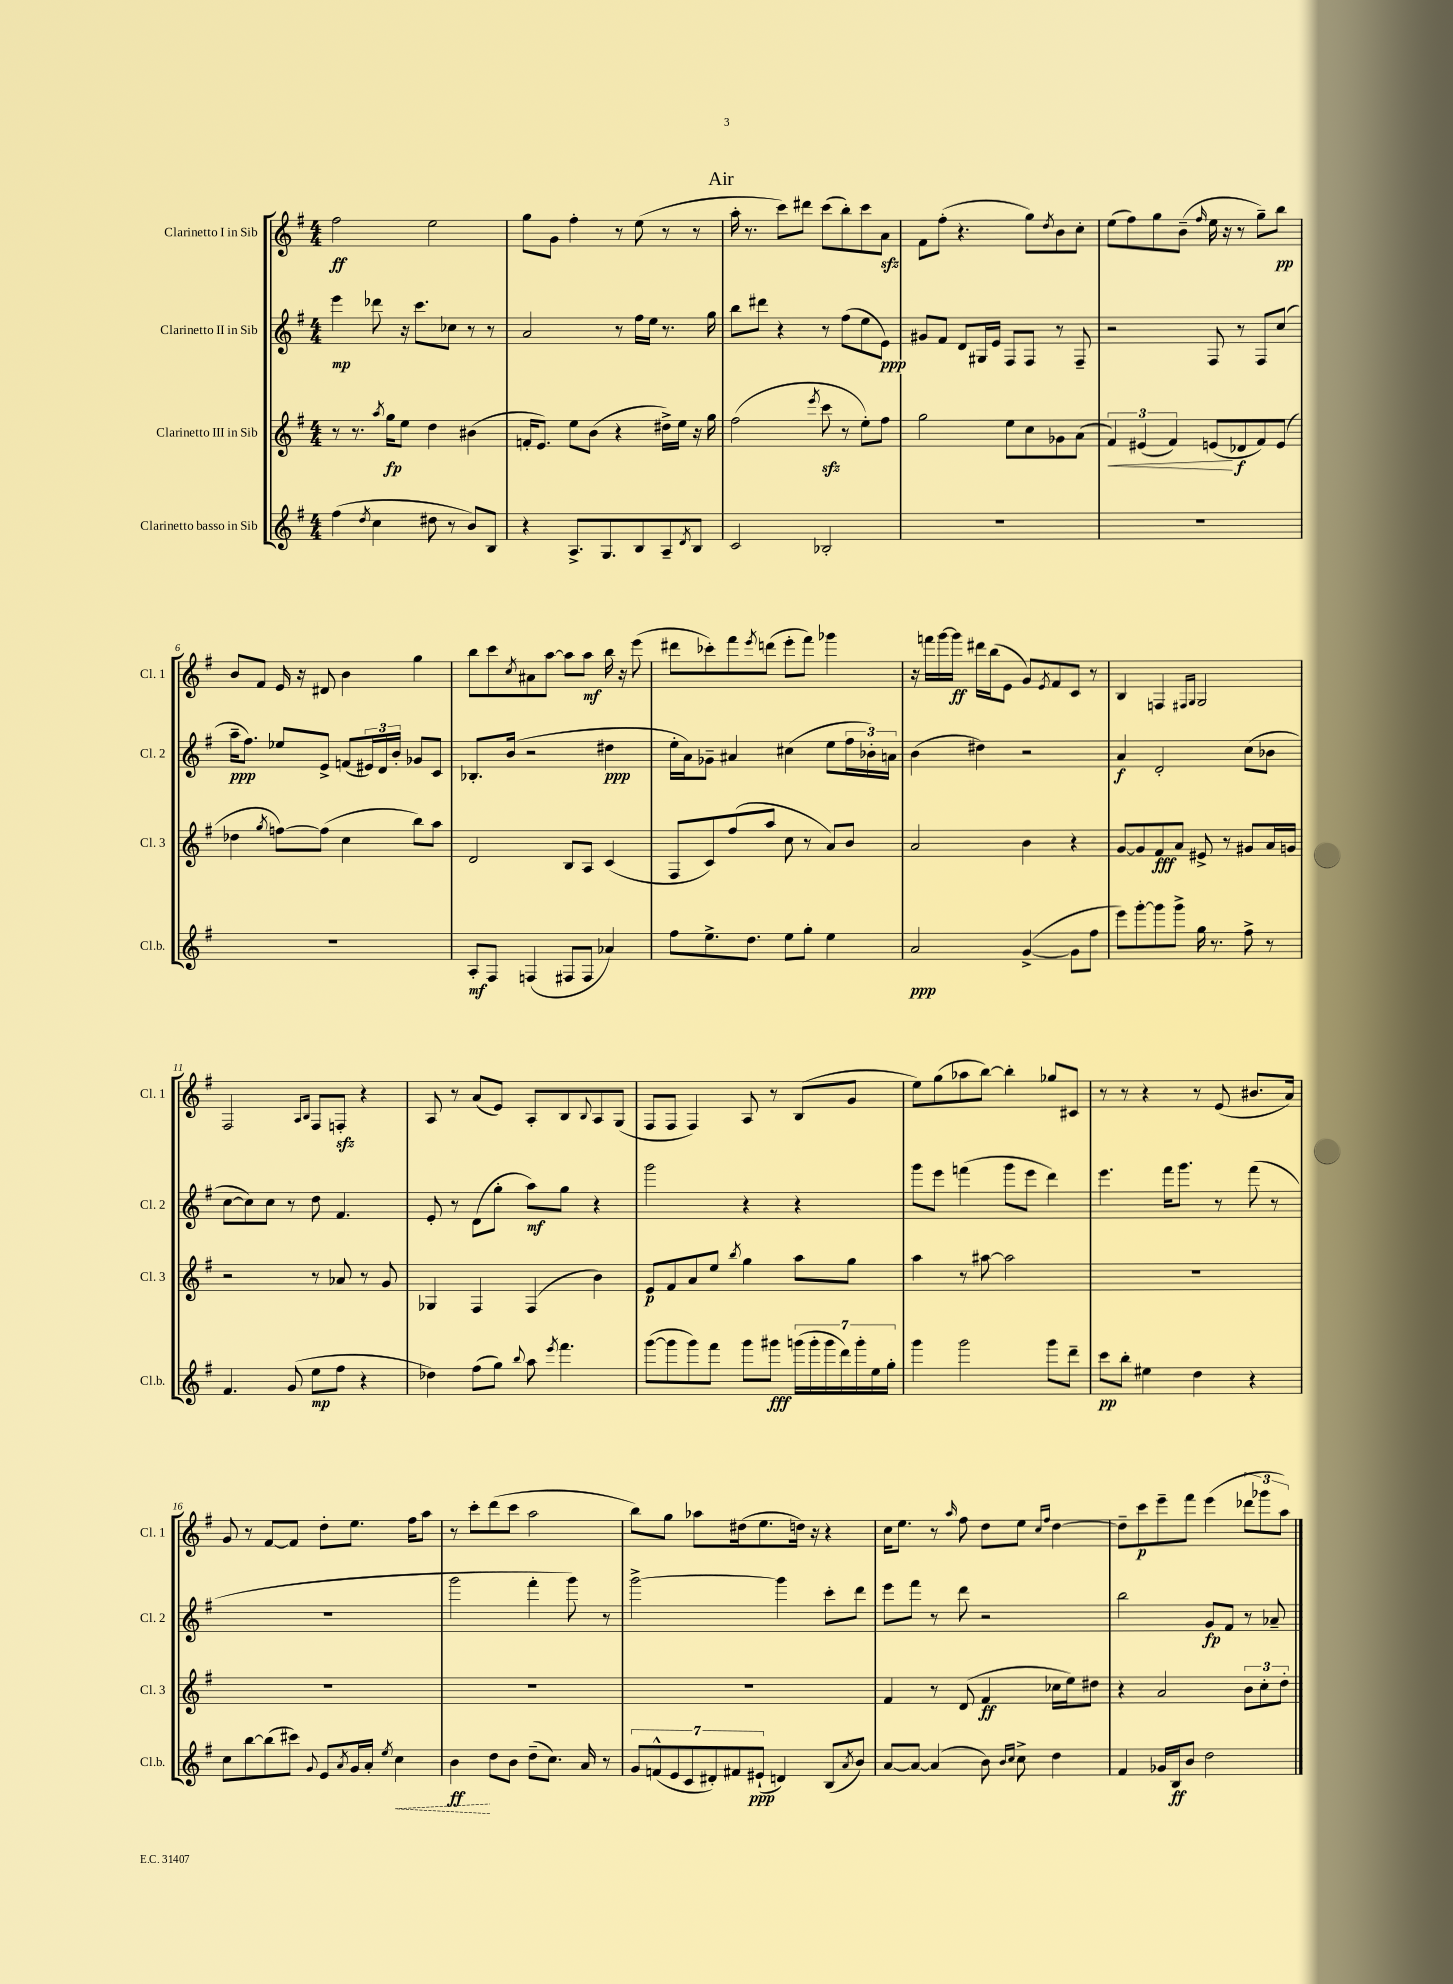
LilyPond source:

\header { title = "Air" }
<<
\new StaffGroup <<
\new Staff = "s0" \with { instrumentName = "Clarinetto I in Sib" shortInstrumentName = "Cl. 1" } {
    \clef treble \key g \major \numericTimeSignature \time 4/4
    fis''2\ff e''2 |
    g''8 g'8 fis''4-. r8 e''8( r8 r8 |
    a''16-. r8. c'''8) dis'''8 c'''8( b''8-.) c'''8 a'8\sfz |
    fis'8 fis''8-.( r4. g''8) \acciaccatura { d''8 } b'8 c''8-. |
    e''8( fis''8) g''8 b'8--( \grace { fis''16 } e''16 r16 r8 g''8--) b''8\pp |
    b'8 fis'8 e'16 r16 dis'8 b'4 g''4 |
    b''8 c'''8 \acciaccatura { c''8 } ais'8 a''8~ a''8 a''8\mf b''16 r16 e'''8( |
    dis'''8 ces'''8-.) fis'''8 \acciaccatura { e'''8 } d'''8( e'''8-. fis'''8) ges'''4 |
    r16 f'''16 g'''16~ g'''16\ff dis'''16 b''16( e'8 g'8) \acciaccatura { e'8 } fis'8 c'8 r8 |
    b4 f4 \grace { fis16 g16 } g2 |
    fis2 \grace { a16 b16 } fis8 f8-.\sfz r4 |
    a8 r8 a'8( e'8) a8-. b8 \appoggiatura { b8 } a8 g8( |
    fis8 fis8 fis4) a8 r8 b8( g'8 |
    e''8) g''8( aes''8 b''8~) b''4-. ges''8 cis'8 |
    r8 r8 r4 r8 e'8( bis'8. a'16) |
    g'8 r8 fis'8~ fis'8 d''8-. e''8. fis''16 a''8 |
    r8 c'''8-. d'''8( c'''8 a''2 |
    b''8) g''8 aes''8 dis''16( e''8. d''16) r16 r4 |
    c''16 e''8. r8 \grace { a''16 } fis''8 d''8 e''8 \grace { c''16 fis''16 } d''4~ |
    d''8-- c'''8\p e'''8-- fis'''8 e'''4( \tuplet 3/2 { des'''8 ges'''8 a''8) } \bar "|." |
}
\new Staff = "s1" \with { instrumentName = "Clarinetto II in Sib" shortInstrumentName = "Cl. 2" } {
    \clef treble \key g \major \numericTimeSignature \time 4/4
    e'''4\mp des'''8 r16 c'''8. ces''8 r8 r8 |
    a'2 r8 fis''16 e''16 r8. g''16 |
    b''8 dis'''8 r4 r8 fis''8( e''8 e'8\ppp) |
    gis'8 fis'8 d'8 gis16 e'16 fis8 fis8 r8 fis8-- |
    r2 fis8 r8 fis8 c''8( |
    a''16--\ppp fis''8.) ees''8 e'8-> f'8( \tuplet 3/2 { eis'16) d'16 b'16-. } ges'8 c'8 |
    bes8.-. b'16( r2 dis''4\ppp |
    e''16-. a'16) ges'8-- ais'4 cis''4( e''8 \tuplet 3/2 { fis''16 bes'16-.) a'16 } |
    b'4( dis''4) r2 |
    a'4\f d'2-. c''8( bes'8 |
    c''8~ c''8) c''8 r8 d''8 fis'4. |
    e'8-. r8 d'8( g''8-. a''8\mf) g''8 r4 |
    g'''2 r4 r4 |
    g'''8 e'''8 f'''4( g'''8 e'''8 d'''4) |
    e'''4. fis'''16 g'''8. r8 fis'''8( r8 |
    R1 |
    g'''2 fis'''4-. g'''8) r8 |
    g'''2~-> g'''4 c'''8-. d'''8 |
    e'''8 fis'''8 r8 d'''8 r2 |
    b''2 g'8\fp fis'8 r8 aes'8-- \bar "|." |
}
\new Staff = "s2" \with { instrumentName = "Clarinetto III in Sib" shortInstrumentName = "Cl. 3" } {
    \clef treble \key g \major \numericTimeSignature \time 4/4
    r8 r8. \acciaccatura { a''8 } g''16\fp e''8 d''4 bis'4( |
    f'16-. e'8.) e''8 b'8( r4 dis''16->) e''16 r16 g''16 |
    fis''2( \acciaccatura { e'''8 } c'''8\sfz r8 e''8-.) fis''8 |
    g''2 e''8 c''8 ges'8 a'8( |
    \tuplet 3/2 { fis'4\<) eis'4( fis'4) } e'8\!( des'8\f fis'8) e'8( |
    des''4 \acciaccatura { g''8 } f''8~) f''8( c''4 b''8) a''8 |
    d'2 b8 a8 c'4( |
    fis8 c'8) fis''8( a''8 c''8 r8 a'8) b'8 |
    a'2 b'4 r4 |
    g'8~ g'8 fis'8\fff a'8 eis'8-> r8 gis'8 a'16 g'16 |
    r2 r8 aes'8 r8 g'8 |
    ges4 fis4 fis4( b'4) |
    e'8\p fis'8 a'8 e''8 \acciaccatura { b''8 } g''4 a''8 g''8 |
    a''4 r8 ais''8~ ais''2 |
    R1 |
    R1 |
    R1 |
    R1 |
    fis'4 r8 d'8( fis'4\ff ces''16 e''16) dis''8 |
    r4 a'2 \tuplet 3/2 { b'8 c''8-. d''8-. } \bar "|." |
}
\new Staff = "s3" \with { instrumentName = "Clarinetto basso in Sib" shortInstrumentName = "Cl.b." } {
    \clef treble \key g \major \numericTimeSignature \time 4/4
    fis''4( \acciaccatura { d''8 } c''4 dis''8 r8 b'8) b8 |
    r4 a8.-> g8. b8 a8-- \acciaccatura { d'8 } b8 |
    c'2 bes2-. |
    R1 |
    R1 |
    R1 |
    a8-.\mf fis8 f4( fis8 fis8 aes'4) |
    fis''8 e''8.-> d''8. e''8 g''8-. e''4 |
    a'2\ppp g'4~->( g'8 fis''8 |
    e'''8) g'''8~-. g'''8 g'''8-> g''16 r8. fis''8-> r8 |
    fis'4. g'8( e''8\mp fis''8 r4 |
    des''4) fis''8( g''8) \appoggiatura { b''8 } a''8 \acciaccatura { e'''8 } fis'''4. |
    g'''8~( g'''8 g'''8) fis'''8 g'''8 gis'''8\fff \tuplet 7/4 { g'''16( g'''16-. g'''16 d'''16) g'''16-. e''16 g''16-. } |
    g'''4 g'''2 g'''8 d'''8-- |
    c'''8\pp b''8-. eis''4 d''4 r4 |
    c''8 b''8~ b''8( cis'''8) \appoggiatura { g'8 } e'8 \acciaccatura { a'8 } g'16 a'16-. \acciaccatura { e''8 } \once \override Hairpin.style = #'dashed-line c''4\< |
    b'4\ff\! d''8 b'8 d''8--( c''8.) a'16 r8 |
    \tuplet 7/4 { g'8 f'8-^( e'8 c'8 dis'8-.) fis'8 eis'8-!\ppp( } d'4) b8( \acciaccatura { a'8 } b'8) |
    a'8~ a'8~ a'4( b'8) \grace { b'16 c''16 } c''8-> d''4 |
    fis'4 ges'16 b16\ff b'8 d''2 \bar "|." |
}
>>
>>
